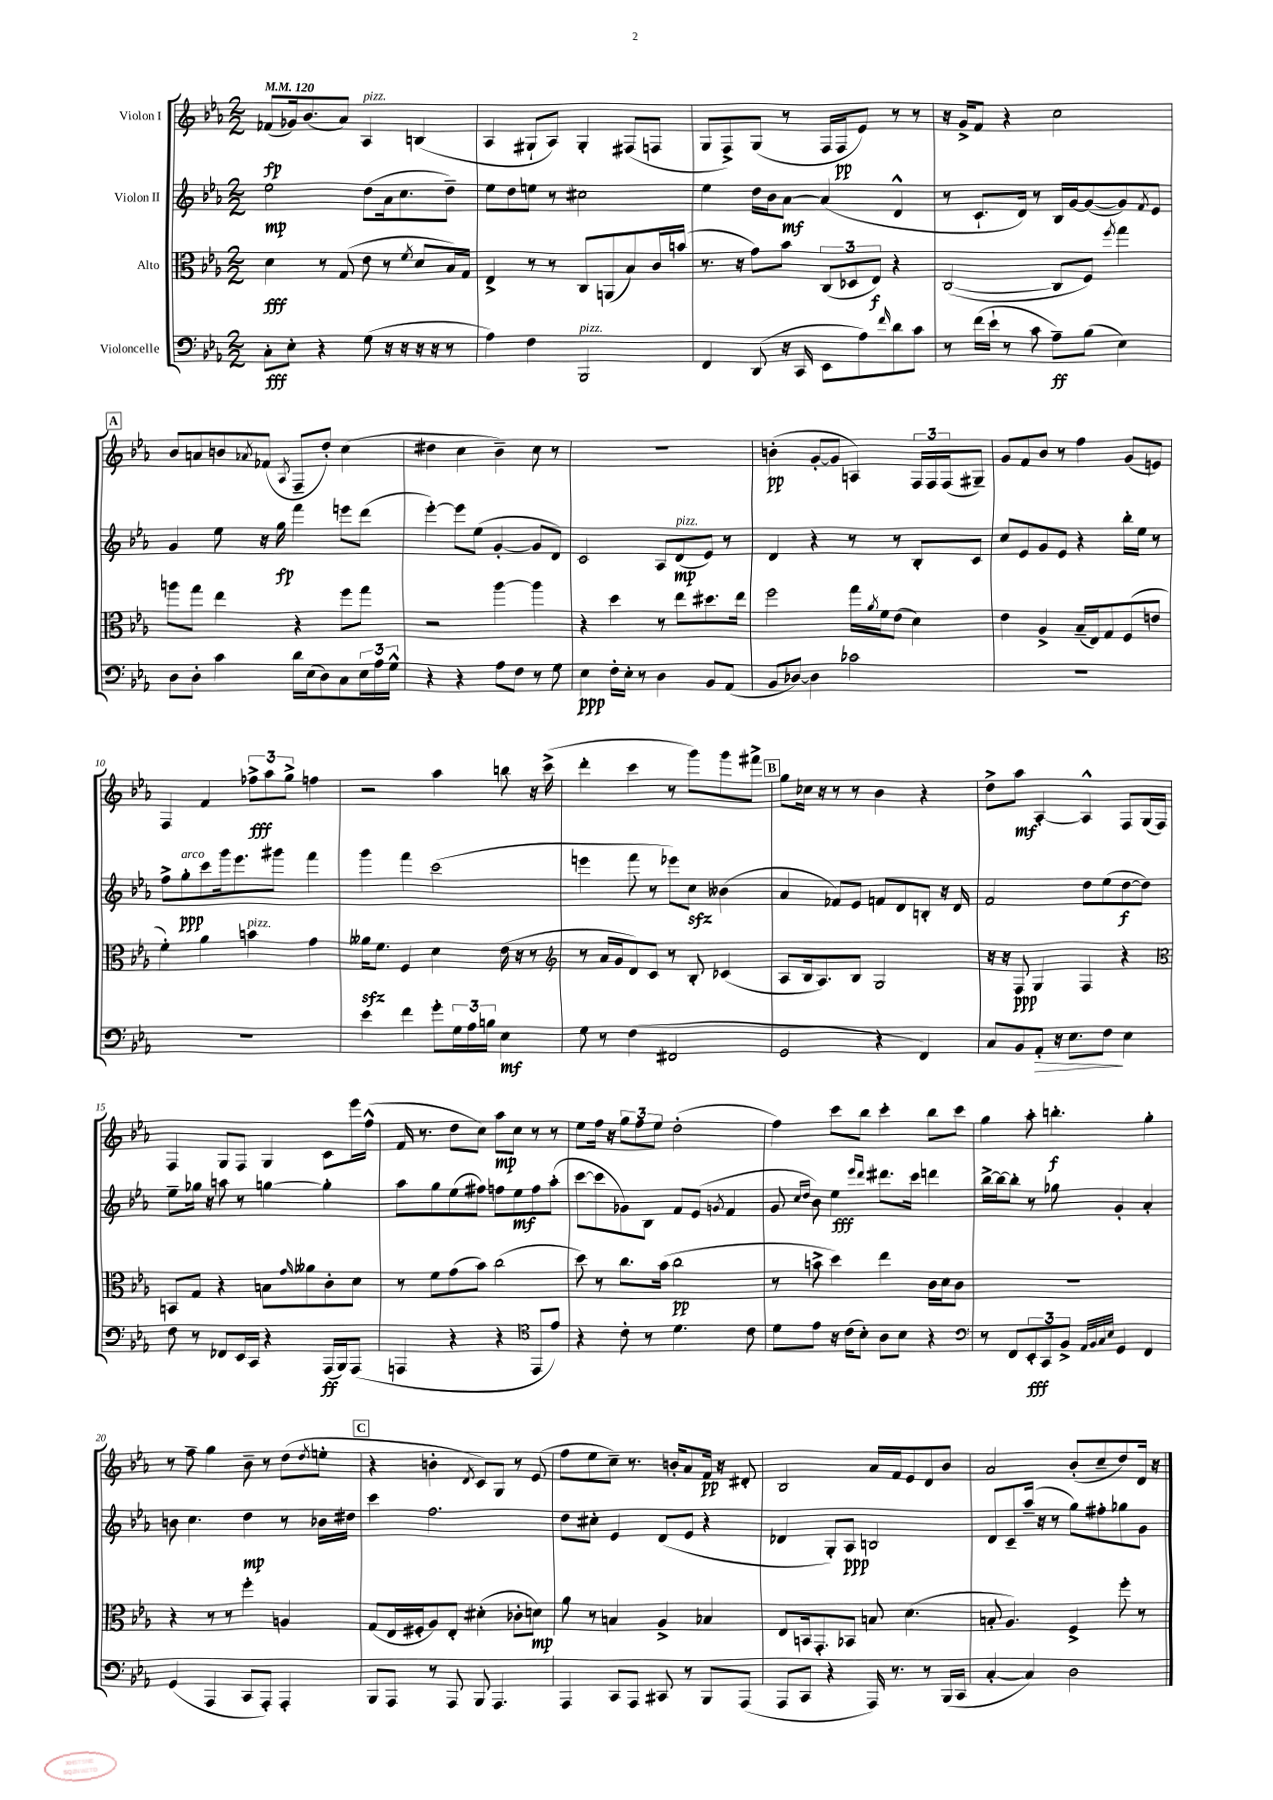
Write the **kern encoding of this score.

**kern	**dynam	**kern	**dynam	**kern	**dynam	**kern	**dynam
*part4	*part4	*part3	*part3	*part2	*part2	*part1	*part1
*staff4	*staff4	*staff3	*staff3	*staff2	*staff2	*staff1	*staff1
*I"Violoncelle	*	*I"Alto	*	*I"Violon II	*	*I"Violon I	*
*clefF4	*	*clefC3	*	*clefG2	*	*clefG2	*
*k[b-e-a-]	*	*k[b-e-a-]	*	*k[b-e-a-]	*	*k[b-e-a-]	*
*M2/2	*	*M2/2	*	*M2/2	*	*M2/2	*
*MM120	*	*MM120	*	*MM120	*	*MM120	*
=1	=1	=1	=1	=1	=1	=1	=1
8C'\L	fff	4d\	fff	2ee-\	mp	(8f-X/L	fp
8E-'\J	.	.	.	.	.	16g-X/k)	.
.	.	.	.	.	.	(8.b-/	.
4r	.	8r	.	.	.	.	.
.	.	(8G/	.	.	.	8a-/J)	.
!	!	!	!	!	!	!LO:TX:a:i:t=pizz.	!
(8G\	.	8e-\	.	(8dd\L	.	4A-/	.
16r	.	8r	.	16a-\k	.	.	.
16r	.	.	.	8.cc\	.	.	.
.	.	8qf/	.	.	.	.	.
16r	.	8d/L	.	.	.	(4Bn/	.
16r	.	.	.	.	.	.	.
8r	.	16B-/L)	.	8dd~\J)	.	.	.
.	.	16G/JJ	.	.	.	.	.
=2	=2	=2	=2	=2	=2	=2	=2
4A-\)	.	4E-^/	.	8ee-\L	.	4A-/	.
.	.	.	.	8dd\	.	.	.
4F\	.	8r	.	8een\J	.	8G#X`/L	.
.	.	8r	.	8r	.	8A-/J)	.
!LO:TX:a:i:t=pizz.	!	!	!	!	!	!	!
2BBB-/	.	8C/L	.	2cc#X\	.	4G#'/	.
.	.	(8AAn/	.	.	.	.	.
.	.	8B-/)	.	.	.	(8F#X/L	.
.	.	16c/L	.	.	.	8Fn/J	.
.	.	(16bn/JJ	.	.	.	.	.
=3	=3	=3	=3	=3	=3	=3	=3
4FF/	.	8.r	.	4ee-\	.	8G/L	.
.	.	.	.	.	.	8F^/)	.
.	.	16r	.	.	.	.	.
(8DD/	.	8g\L)	.	16dd\LL	.	(8G/J	.
.	.	.	.	16b-\J	.	.	.
16r	.	8b-\J	.	[8a-\J	mf	8r	.
16CC/	.	.	.	.	.	.	.
8EE-\L	.	(12C/L	.	(4a-/]	.	16F/LL	.
.	.	.	.	.	.	16F/J	pp
.	.	12D-X/	.	.	.	.	.
8A-\)	.	.	.	.	.	8e-/J)	.
.	.	12E-/J)	f	.	.	.	.
16qqf/	.	.	.	.	.	.	.
8d\	.	4r	.	4d^^/	.	8r	.
8c\J	.	.	.	.	.	8r	.
=4	=4	=4	=4	=4	=4	=4	=4
8r	.	([2C/	.	8r	.	16r	.
.	.	.	.	.	.	16g^/KL	.
(16f\LL	.	.	.	8.c`/L	.	8f/J	.
16e-`\JJ	.	.	.	.	.	.	.
8r	.	.	.	.	.	4r	.
.	.	.	.	16d/Jk)	.	.	.
8c\	.	.	.	8r	.	.	.
8A-~\L)	ff	8C/L]	.	16B-/LL	.	2cc\	.
.	.	.	.	[16g/J	.	.	.
(8B-\J	.	8F/J)	.	(8g/_	.	.	.
.	.	8qff/	.	.	.	.	.
4E-\)	.	4gg\	.	8g/])	.	.	.
.	.	.	.	8qf/	.	.	.
.	.	.	.	8e-/J	.	.	.
!!LO:LB:g=z
!!LO:REH:place=s1:t=A
=5	=5	=5	=5	=5	=5	=5	=5
8D\L	.	8aan\L	.	4g/	.	8b-/L	.
8D'\J	.	8gg\J	.	.	.	8an/	.
4c\	.	4ee-\	.	8ee-\	.	8bn/	.
.	.	.	.	.	.	8qa-X/	.
.	.	.	.	16r	.	(8f-X/J	.
.	.	.	.	16gg\	fp	.	.
.	.	.	.	.	.	8qA-/	.
16d\LL	.	4r	.	4fff\	.	8F~/L	.
(16E-\J	.	.	.	.	.	.	.
8D\)	.	.	.	.	.	8dd'/J)	.
8C\	.	8ff\L	.	8eeen\L	.	(4cc\	.
24E-\L	.	8gg\J	.	(8ddd\J	.	.	.
24A-\	.	.	.	.	.	.	.
24G^^\JJ	.	.	.	.	.	.	.
=6	=6	=6	=6	=6	=6	=6	=6
4r	.	2r	.	[4eee-'\)	.	4dd#X\	.
4r	.	.	.	8eee-\L]	.	4cc\	.
.	.	.	.	(8ee-\J	.	.	.
8A-\L	.	[4aa-\	.	[4g'/	.	4b-~\)	.
8F\J	.	.	.	.	.	.	.
8r	.	4aa-\]	.	8g/L]	.	8cc\	.
8G\	.	.	.	8d/J)	.	8r	.
=7	=7	=7	=7	=7	=7	=7	=7
4E-\	ppp	4r	.	2c/	.	1r	.
16F'\LL	.	4dd\	.	.	.	.	.
16E-'\JJ	.	.	.	.	.	.	.
8r	.	.	.	.	.	.	.
4D\	.	8r	.	8A-/L	.	.	.
!	!	!	!	!LO:TX:a:i:t=pizz.	!	!	!
.	.	8ee-\L	.	(8d/	mp	.	.
8BB-/L	.	8.dd#X\	.	8e-/J)	.	.	.
(8AA-/J	.	.	.	8r	.	.	.
.	.	16ee-\Jk	.	.	.	.	.
=8	=8	=8	=8	=8	=8	=8	=8
8BB-/L	.	2ff\	.	4d/	.	(4bn'\	pp
[8D-X/J)	.	.	.	.	.	.	.
4D-\]	.	.	.	4r	.	[8g'/L	.
.	.	.	.	.	.	8g/J]	.
2c-X\	.	16gg\LL	.	8r	.	4An/)	.
.	.	8qa-/	.	.	.	.	.
.	.	16f\J	.	.	.	.	.
.	.	(8e-\J	.	8r	.	.	.
.	.	4d\)	.	8B-'/L	.	24F/LL	.
.	.	.	.	.	.	24F/	.
.	.	.	.	.	.	(24F/J	.
.	.	.	.	8c/J	.	8G#X~/J)	.
=9	=9	=9	=9	=9	=9	=9	=9
1r	.	4e-\	.	8cc/L	.	8g/L	.
.	.	.	.	8e-/	.	8f/	.
.	.	4A-^/	.	8g/	.	8b-/J	.
.	.	.	.	8e-/J	.	8r	.
.	.	(16B-~/LL	.	4r	.	4ff\	.
.	.	16E-/J)	.	.	.	.	.
.	.	8G/	.	.	.	.	.
.	.	(8F/	.	16bb-'\LL	.	(8g/L	.
.	.	.	.	16ee-\JJ	.	.	.
.	.	8en/J	.	8r	.	8en/J)	.
!!LO:LB:g=z
=10	=10	=10	=10	=10	=10	=10	=10
1r	.	4f'\)	.	8ff^\L	.	4F/	.
!	!	!	!	!LO:TX:a:i:t=arco	!	!	!
.	.	.	.	8gg'\	ppp	.	.
.	.	4a-\	.	8ccc\	.	4f/	.
.	.	.	.	16ggg\k	.	.	.
.	.	.	.	8.eee-\	.	.	.
!	!	!LO:TX:a:i:t=pizz.	!	!	!	!	!
.	.	4bn\	.	.	.	12ff-X^\L	fff
.	.	.	.	.	.	12aa-\	.
.	.	.	.	8ggg#X\J	.	.	.
.	.	.	.	.	.	12gg^\J	.
.	.	4g\	.	4fff\	.	4ffn\	.
=11	=11	=11	=11	=11	=11	=11	=11
4e-\	.	16a--Xzz\KL	.	4ggg\	.	2r	.
.	.	8.f\J	.	.	.	.	.
4f\	.	4F/	.	4fff\	.	.	.
8g'\L	.	4d\	.	(2ccc\	.	4aa-\	.
24G\L	.	.	.	.	.	.	.
24A-\	.	.	.	.	.	.	.
24Bn\JJ	.	.	.	.	.	.	.
4E-\	mf	(16e-\	.	.	.	8bbn\	.
.	.	16r	.	.	.	.	.
.	.	8r	.	.	.	16r	.
.	.	.	.	.	.	(16ccc^\	.
=12	=12	=12	=12	=12	=12	=12	=12
*	*	*clefG2	*	*	*	*	*
8G\	.	8r	.	4eeen\	.	4ddd'\	.
8r	.	16a-/LL	.	.	.	.	.
.	.	16g/J	.	.	.	.	.
(4F\	.	8d/)	.	8fff\	.	4ccc\	.
.	.	8c/J	.	8r	.	.	.
2FF#X/	.	8r	.	8eee-X\L)	.	8r	.
.	.	8B-'/	.	8cczz\J	.	8ggg\L)	.
.	.	(4c-X/	.	(4b--X\	.	8ggg\	.
.	.	.	.	.	.	8fff#X^\J	.
!!LO:REH:place=s1:t=B
=13	=13	=13	=13	=13	=13	=13	=13
2GG/	.	8A-/L	.	4a-/	.	8gg\L	.
.	.	16B-/k	.	.	.	16cc-X\Jk	.
.	.	8.A-/)	.	.	.	16r	.
.	.	.	.	8f-X/L)	.	8r	.
.	.	8B-/J	.	8e-/J	.	8r	.
4r	.	2G/	.	8fn/L	.	4b-\	.
.	.	.	.	8d/	.	.	.
4FF/)	.	.	.	8Bn'/J	.	4r	.
.	.	.	.	16r	.	.	.
.	.	.	.	16d/	.	.	.
=14	=14	=14	=14	=14	=14	=14	=14
8C/L	.	16r	.	2f/	.	8dd^\L	.
.	.	16r	.	.	.	.	.
8BB-/	.	8F/	ppp	.	.	8aa-\J	mf
!	!LO:HP:b	!	!	!	!	!	!
8AA-'/J	>	4G/	.	.	.	[4A-'/	.
16r	.	.	.	.	.	.	.
8.E-\L	.	.	.	.	.	.	.
.	.	4F/	.	8dd\L	.	4A-^^/]	.
8F\J	.	.	.	(8ee-\	.	.	.
4E-\	]	4r	.	[8dd\	f	8F/L	.
.	.	.	.	8dd\J])	.	(16G/L	.
.	.	.	.	.	.	16F/JJ)	.
!!LO:LB:g=z
=15	=15	=15	=15	=15	=15	=15	=15
*	*	*clefC3	*	*	*	*	*
8F\	.	8BBn/L	.	8ee-~\L	.	4F/	.
8r	.	8G/J	.	16gg-X\Jk	.	.	.
.	.	.	.	16r	.	.	.
8FF-X/L	.	4r	.	8aan\	.	8G/L	.
16EE-/L	.	.	.	8r	.	8F/J	.
16CC/JJ	.	.	.	.	.	.	.
4r	.	8Bn\L	.	[4ggn\	.	4G/	.
.	.	16qqg/	.	.	.	.	.
.	.	8a--X\	.	.	.	.	.
(16AAA-/LL	ff	8c'\	.	4gg'\]	.	8c\L	.
16BBB-/J)	.	.	.	.	.	.	.
(8AAA-/J	.	8d\J	.	.	.	16eee-\L	.
.	.	.	.	.	.	(16ff^^\JJ	.
=16	=16	=16	=16	=16	=16	=16	=16
4AAAn/	.	8r	.	8aa-\L	.	16f/	.
.	.	.	.	.	.	8.r	.
.	.	8f\L	.	8gg\	.	.	.
4r	.	(8g\	.	(8ee-\	.	8dd\L	.
.	.	8b-\J)	.	8ff#X\J)	.	8cc\J)	.
4r	.	(2cc\	.	8ffn\L	.	8aa-\L	mp
.	.	.	.	8ee-\	mf	8cc\J	.
*clefC4	*	*	*	*	*	*	*
8EE-/L	.	.	.	8ff\	.	8r	.
8e-/J)	.	.	.	(8aa-'\J	.	8r	.
=17	=17	=17	=17	=17	=17	=17	=17
4r	.	8dd\)	.	[8ccc\L	.	8ee-\L	.
.	.	8r	.	8ccc\]	.	16ff\Jk	.
.	.	.	.	.	.	16r	.
8c'\	.	8.cc\L	.	8g-X\)	.	12gg\L	.
.	.	.	.	.	.	12ff\	.
8r	.	.	.	8B-\J	.	.	.
.	.	.	.	.	.	12ee-\J	.
.	.	(16b-\Jk	.	.	.	.	.
4.d\	.	2cc\	pp	8f/L	.	(2dd'\	.
.	.	.	.	(8e-/J	.	.	.
.	.	.	.	8qgn/	.	.	.
.	.	.	.	4f/	.	.	.
8c\	.	.	.	.	.	.	.
=18	=18	=18	=18	=18	=18	=18	=18
8d\L	.	8r	.	8g/	.	4ff\)	.
.	.	.	.	16qqcc/LL	.	.	.
.	.	.	.	16qqdd/JJ	.	.	.
8e-\J	.	8bn^\	.	8b-\)	.	.	.
16r	.	4dd\)	.	4ee-\	fff	8ccc\L	.
(16c\KL	.	.	.	.	.	.	.
8B-'\J)	.	.	.	.	.	8bb-\J	.
.	.	.	.	16qqeee-/LL	.	.	.
.	.	.	.	16qqddd/JJ	.	.	.
8A-\L	.	4ee-\	.	8.ddd#X\L	.	4ccc'\	.
8B-\J	.	.	.	.	.	.	.
.	.	.	.	16ccc\Jk	.	.	.
4r	.	16c\LL	.	4dddn\	.	8bb-\L	.
.	.	16d\J	.	.	.	.	.
.	.	8c\J	.	.	.	8ccc\J	.
=19	=19	=19	=19	=19	=19	=19	=19
*clefF4	*	*	*	*	*	*	*
8r	.	1r	.	[16bb-^\LL	.	4gg\	.
.	.	.	.	16bb-\J_	.	.	.
8FF/L	.	.	.	8bb-'\J]	.	.	.
12EE-'/	fff	.	.	8r	.	8aa-'\	.
12CC/	.	.	.	.	.	.	.
.	.	.	.	8gg-X\	.	4.bbn'\	f
12BB-^/J	.	.	.	.	.	.	.
32qqAA-/LLL	.	.	.	.	.	.	.
32qqBB-/	.	.	.	.	.	.	.
32qqC/	.	.	.	.	.	.	.
32qqE-/JJJ	.	.	.	.	.	.	.
4GG/	.	.	.	4g'/	.	.	.
4FF/	.	.	.	4a-'/	.	4gg'\	.
!!LO:LB:g=z
=20	=20	=20	=20	=20	=20	=20	=20
(4GG/	.	4r	.	8bn\	.	8r	.
.	.	.	.	4.cc\	.	8ff~\	.
4AAA-/	.	8r	.	.	.	4gg\	.
.	.	8r	.	.	.	.	.
8CC/L	.	4ff'\	.	4dd\	mp	8b-~\	.
8AAA-'/J)	.	.	.	.	.	8r	.
4AAA-'/	.	4An/	.	8r	.	(8dd\L	.
.	.	.	.	.	.	8qdd/	.
.	.	.	.	16b-X\LL	.	8een'\J	.
.	.	.	.	16dd#X\JJ	.	.	.
!!LO:REH:place=s1:t=C
=21	=21	=21	=21	=21	=21	=21	=21
8BBB-/L	.	(8G/L	.	4ccc\	.	4r	.
8AAA-/J	.	16E-/L	.	.	.	.	.
.	.	16F#X'/J	.	.	.	.	.
8r	.	8A-/)	.	2.ff\	.	4bn'\	.
8AAA-/	.	8E-'/J	.	.	.	.	.
.	.	.	.	.	.	8qd/	.
8BBB-/	.	(4d#X'\	.	.	.	8c/L)	.
4.AAA-/	.	.	.	.	.	8G/J	.
.	.	8c-X'\L	.	.	.	8r	.
.	.	8dn\J)	mp	.	.	(8e-/	.
=22	=22	=22	=22	=22	=22	=22	=22
4AAA-/	.	8a-\	.	8dd\L	.	8ff\L	.
.	.	8r	.	8cc#X'\J	.	8ee-\	.
8CC/L	.	4Bn/	.	4e-/	.	8cc~\J)	.
8AAA-/J	.	.	.	.	.	8.r	.
8CC#X/	.	4A-^/	.	(8d/L	.	.	.
.	.	.	.	.	.	16bn'/KL	.
8r	.	.	.	8e-/J	.	8a-/	.
8BBB-/L	.	4B-X/	.	4r	.	16f/Jk	pp
.	.	.	.	.	.	16r	.
(8AAA-/J	.	.	.	.	.	8d#X'/	.
=23	=23	=23	=23	=23	=23	=23	=23
8AAA-/L	.	8E-/L	.	4d-X/	.	2B-/	.
8CC/J	.	16BBn/k	.	.	.	.	.
.	.	8.GG'/	.	.	.	.	.
4r	.	.	.	8G'/L)	.	.	.
.	.	8BB-X/J	.	8A-/J	ppp	.	.
16AAA-/)	.	8Bn/	.	2Bn/	.	16a-/LL	.
8.r	.	.	.	.	.	16f/J	.
.	.	(4.d\	.	.	.	8e-/	.
8r	.	.	.	.	.	8d/	.
(16BBB-/LL	.	.	.	.	.	8b-/J	.
16CC/JJ	.	.	.	.	.	.	.
=24	=24	=24	=24	=24	=24	=24	=24
[4C'/	.	8Bn'/	.	8d/L	.	2a-/	.
.	.	4.A-/)	.	8c~/	.	.	.
4C/])	.	.	.	(16aa-~/Jk	.	.	.
.	.	.	.	16r	.	.	.
.	.	.	.	8r	.	.	.
2D\	.	4F^/	.	8gg\L)	.	(8b-'/L	.
.	.	.	.	8ff#X'\	.	8cc~/	.
.	.	8ff'\	.	8gg-X\	.	8dd/)	.
.	.	8r	.	8g\J	.	16d/Jk	.
.	.	.	.	.	.	16r	.
==	==	==	==	==	==	==	==
*-	*-	*-	*-	*-	*-	*-	*-
